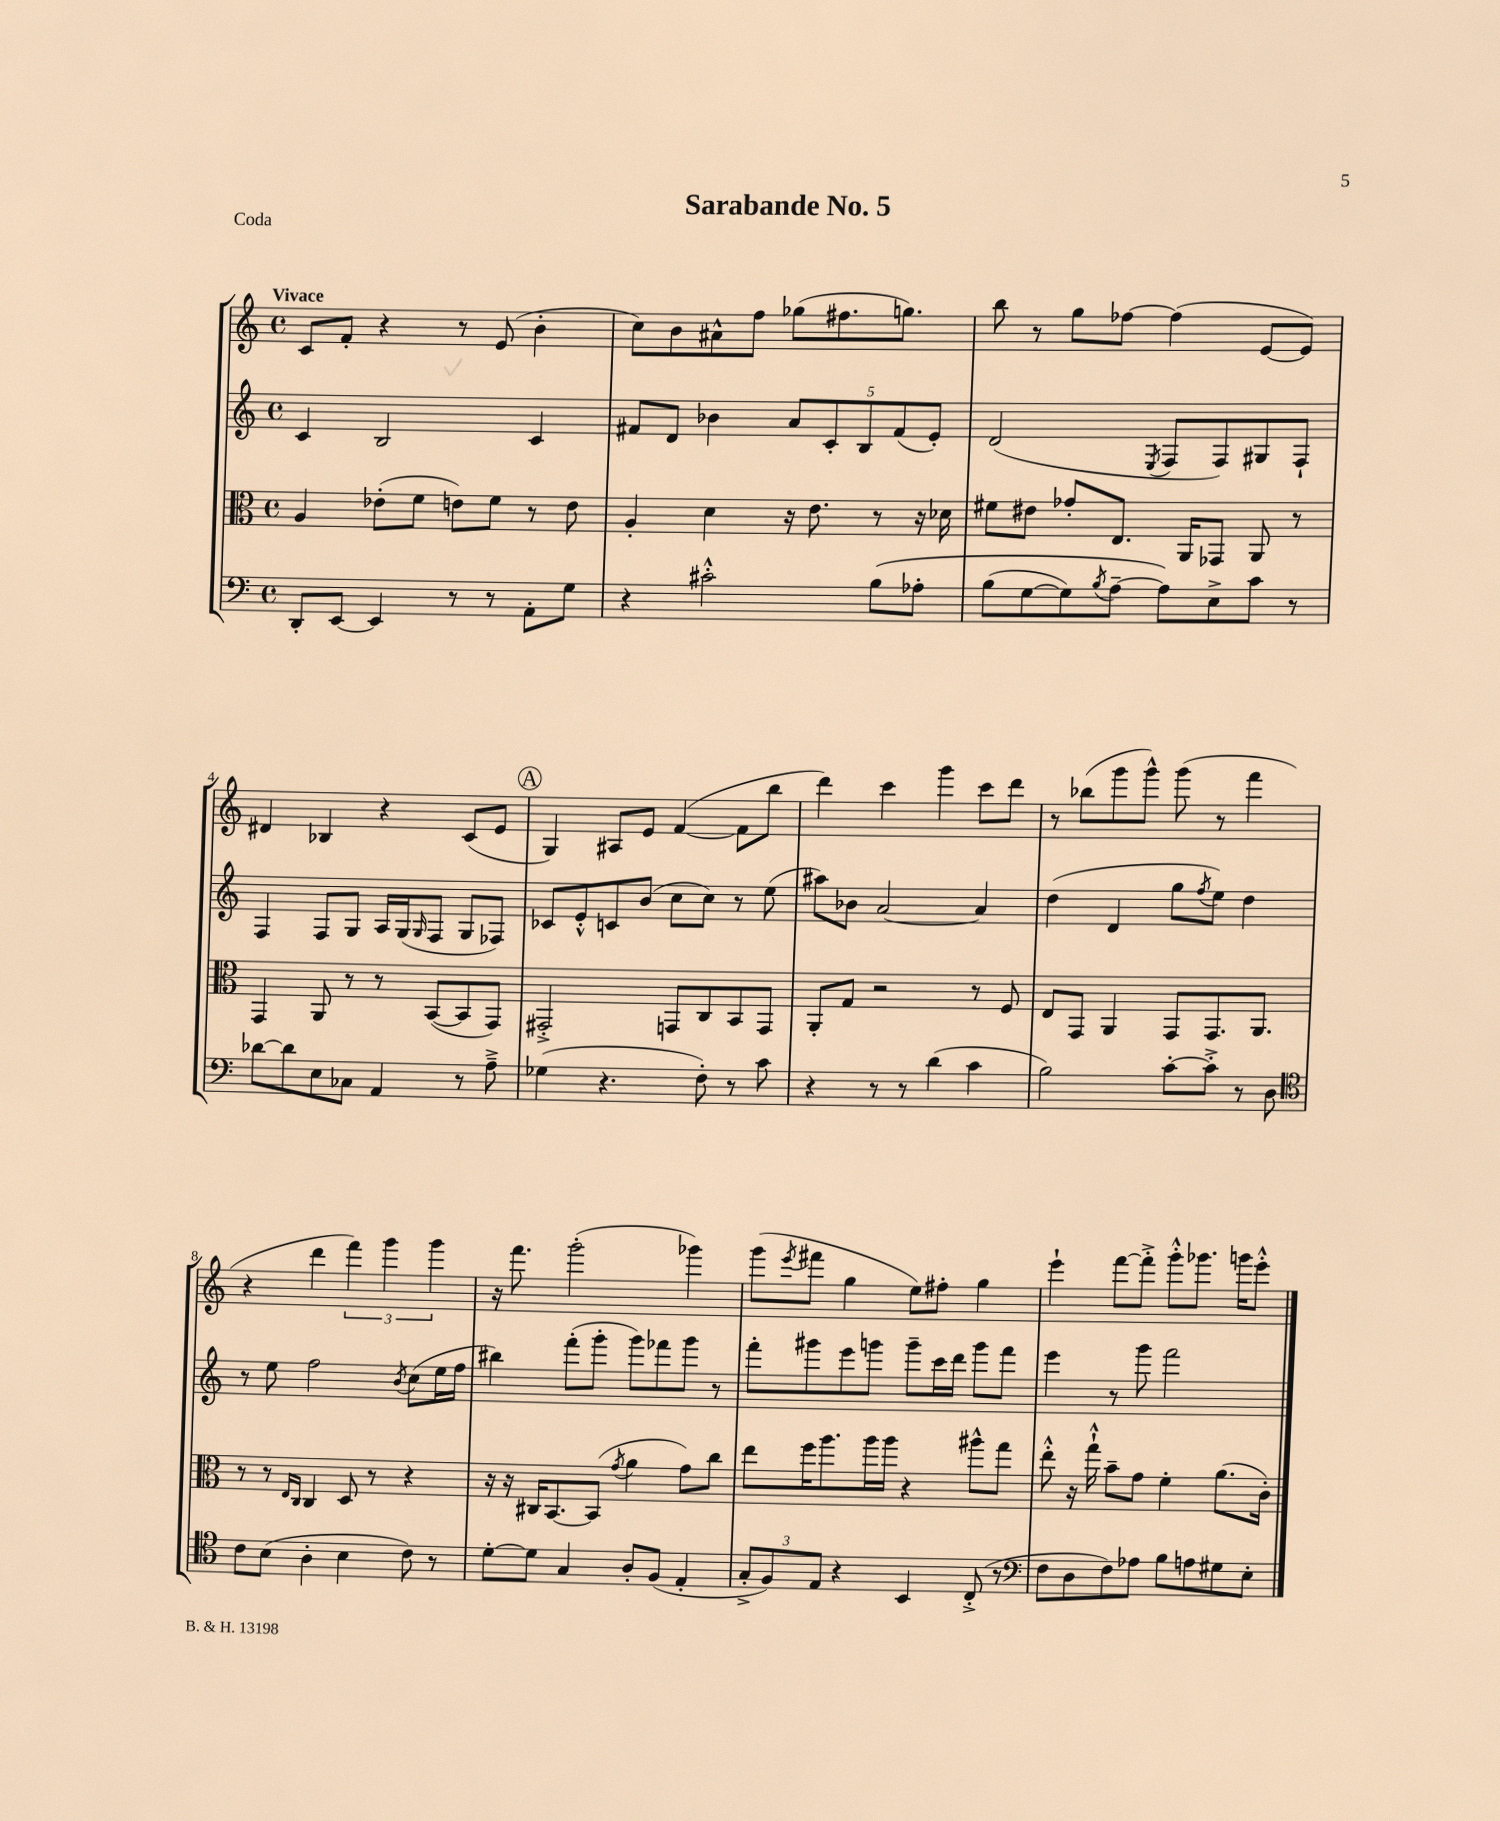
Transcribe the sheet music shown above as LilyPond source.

\header { title = "Sarabande No. 5" piece = "Coda" }
<<
\new StaffGroup <<
\new Staff = "s0" {
    \clef treble \key c \major \defaultTimeSignature \time 4/4 \tempo "Vivace"
    c'8 f'8-. r4 r8 e'8( b'4-. |
    c''8) b'8 ais'8-^ f''8 ges''8( fis''8. g''8.) |
    b''8 r8 g''8 fes''8~ fes''4( e'8~ e'8) |
    dis'4 bes4 r4 c'8( e'8 |
    \mark \markup { \circle "A" } g4) ais8 e'8 f'4~( f'8 b''8 |
    d'''4) c'''4 g'''4 c'''8 d'''8 |
    r8 bes''8( g'''8 g'''8-^) g'''8( r8 f'''4 |
    r4 d'''4 \tuplet 3/2 { f'''4) g'''4 g'''4 } |
    r16 f'''8. g'''2-.( ges'''4) |
    g'''8( \acciaccatura { e'''8 } fis'''8 g''4 e''8) fis''8-. g''4 |
    e'''4-! f'''8~ f'''8-.-> g'''8-.-^ ges'''8. g'''16 e'''8-.-^ \bar "|." |
}
\new Staff = "s1" {
    \clef treble \key c \major \defaultTimeSignature \time 4/4
    c'4 b2 c'4 |
    fis'8 d'8 bes'4 \tuplet 5/4 { a'8 c'8-. b8 fis'8( e'8-.) } |
    d'2( \acciaccatura { e8 } f8 f8) gis8 f8-! |
    f4 f8 g8 a16 g16( \grace { g16 } f8 g8 fes8) |
    \mark \markup { \circle "A" } ces'8 e'8-.-^ c'8 b'8( c''8 c''8) r8 e''8( |
    ais''8) bes'8 a'2~ a'4 |
    d''4( d'4 g''8 \acciaccatura { f''8 } e''8) d''4 |
    r8 e''8 f''2 \acciaccatura { b'8 } c''8( e''16 f''16 |
    bis''4) f'''8-.( g'''8-. g'''8) fes'''8 g'''8 r8 |
    f'''8-. gis'''8 e'''8 g'''8 g'''8-- c'''16 d'''16 g'''8 f'''8 |
    e'''4 r8 g'''8 f'''2 \bar "|." |
}
\new Staff = "s2" {
    \clef alto \key c \major \defaultTimeSignature \time 4/4
    a4 ees'8-.( f'8 e'8) f'8 r8 e'8 |
    a4-. d'4 r16 e'8. r8 r16 des'16 |
    fis'8 eis'8 ges'8-. e8. a,16 ges,8 a,8 r8 |
    g,4 a,8 r8 r8 b,8~( b,8 g,8) |
    \mark \markup { \circle "A" } gis,2-.-> g,8 c8 b,8 g,8 |
    a,8-. g8 r2 r8 f8 |
    e8 g,8 a,4 g,8 g,8. a,8. |
    r8 r8 \grace { e16 c16 } c4 d8 r8 r4 |
    r16 r16 cis16 b,8.~ b,8( \acciaccatura { g'8 } a'4 g'8) c''8 |
    e''8 f''16 a''8. a''16 a''16 r4 ais''8-^ g''8 |
    e''8-.-^ r16 g''16-!-^ b'8-- g'8 f'4-. a'8.( c'16-.) \bar "|." |
}
\new Staff = "s3" {
    \clef bass \key c \major \defaultTimeSignature \time 4/4
    d,8-. e,8~ e,4 r8 r8 a,8-. g8 |
    r4 cis'2-.-^ b8\( aes8-. |
    b8( g8~ g8) \acciaccatura { b8 } a8~-- a8\) e8-> c'8 r8 |
    des'8~ des'8 e8 ces8 a,4 r8 a8---> |
    \mark \markup { \circle "A" } ges4( r4. f8-.) r8 c'8 |
    r4 r8 r8 d'4( c'4 |
    b2) c'8~-. c'8-.-> r8 d8 |
    \clef tenor c'8 b8( a4-. b4 c'8) r8 |
    d'8~-. d'8 g4 a8-. f8( e4-. |
    \tuplet 3/2 { g8-.-> f8) e8 } r4 b,4 c8-.->( r8 |
    \clef bass f8 d8 f8) aes8 b8 a8 gis8 e8-. \bar "|." |
}
>>
>>
